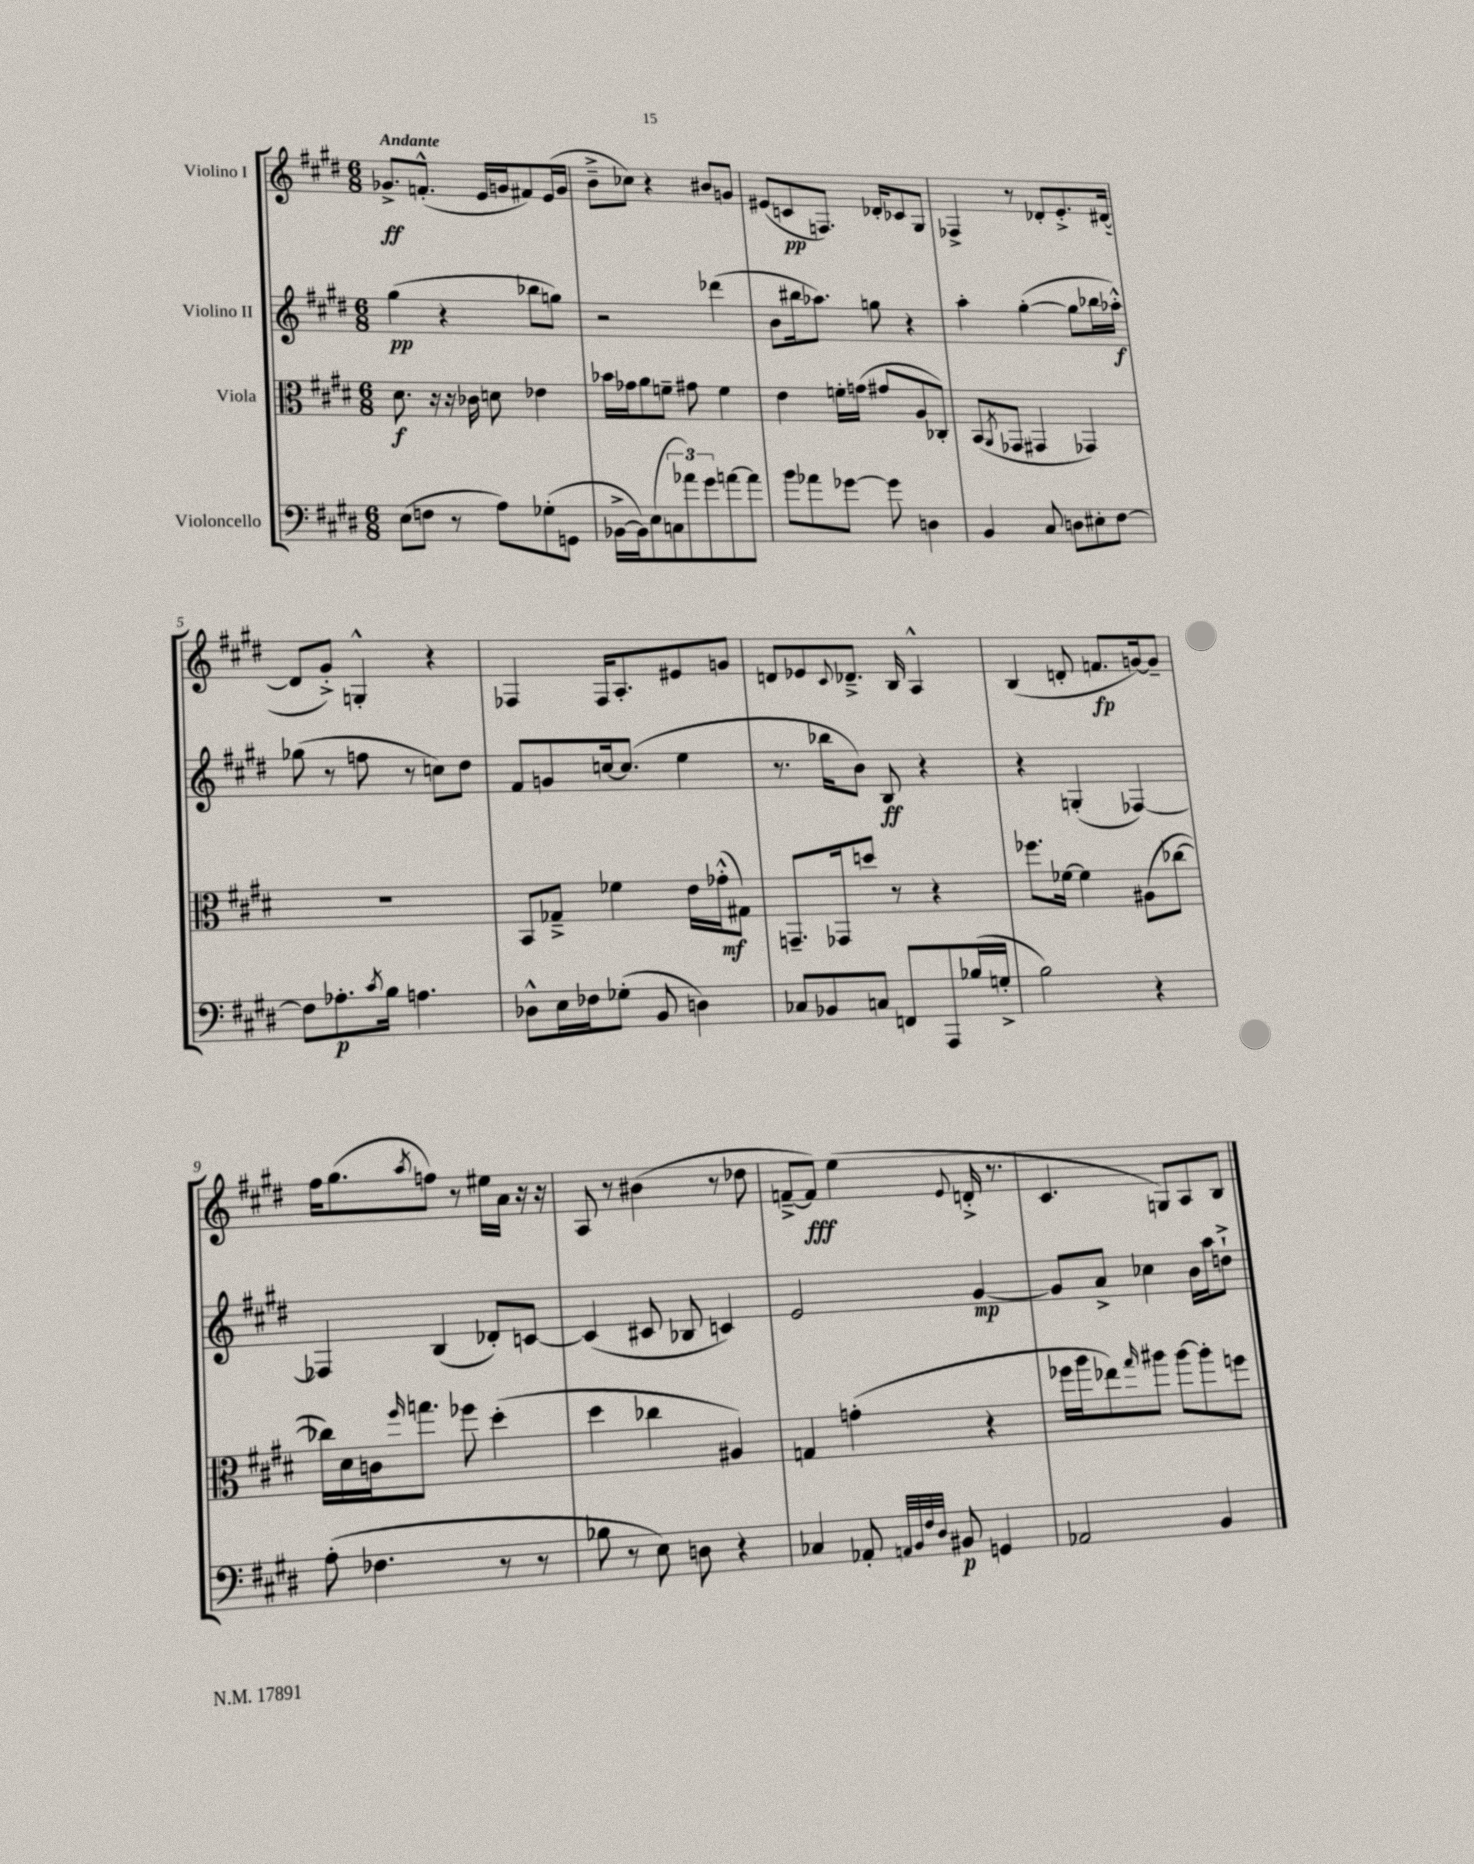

**kern	**dynam	**kern	**dynam	**kern	**dynam	**kern	**dynam
*part4	*part4	*part3	*part3	*part2	*part2	*part1	*part1
*staff4	*staff4	*staff3	*staff3	*staff2	*staff2	*staff1	*staff1
*I"Violoncello	*	*I"Viola	*	*I"Violino II	*	*I"Violino I	*
*clefF4	*	*clefC3	*	*clefG2	*	*clefG2	*
*k[f#c#g#d#]	*	*k[f#c#g#d#]	*	*k[f#c#g#d#]	*	*k[f#c#g#d#]	*
*M6/8	*	*M6/8	*	*M6/8	*	*M6/8	*
=1	=1	=1	=1	=1	=1	=1	=1
!	!	!	!	!	!	!LO:TX:a:B:t=Andante	!
(8E\L	.	8.d#\	f	(4gg#\	pp	8.g-X^/L	ff
8Fn\J	.	.	.	.	.	.	.
.	.	16r	.	.	.	(8.fn'^^/J	.
8r	.	16r	.	4r	.	.	.
.	.	16c-X\	.	.	.	.	.
8A\L)	.	8dn\	.	.	.	16e/LL	.
.	.	.	.	.	.	16gn/J	.
(8G-X'\	.	4e-X\	.	8bb-X\L	.	8f#X/)	.
8GGn\J	.	.	.	8ggn\J)	.	(16e/L	.
.	.	.	.	.	.	16g/JJ	.
=2	=2	=2	=2	=2	=2	=2	=2
[16BB-X^\LL	.	16b-X\LL	.	2r	.	8b~^\L	.
16BB-\J])	.	16g-X\J	.	.	.	.	.
(8E\	.	8a\	.	.	.	8cc-X\J)	.
12Cn\	.	8fn~\J	.	.	.	4r	.
12a-X\)	.	.	.	.	.	.	.
.	.	8g#X\	.	.	.	.	.
12g#\	.	.	.	.	.	.	.
[8an\	.	4f\	.	(4ddd-X\	.	8b#X/L	.
8a\J]	.	.	.	.	.	8gn/J	.
=3	=3	=3	=3	=3	=3	=3	=3
8b\L	.	4e\	.	8b\L	.	(8e#X/L	.
8a-X\	.	.	.	16bb#X\k	.	8cn/	pp
.	.	.	.	8.aa-X\J)	.	.	.
[8g-X\J	.	16fn'\LL	.	.	.	8.Fn/J)	.
.	.	(16gn\JJ	.	.	.	.	.
8g-\]	.	8g#X/L	.	8ggn\	.	.	.
.	.	.	.	.	.	16d-X'/KL	.
4Dn\	.	8A/	.	4r	.	8c-X/	.
.	.	8C-X'/J)	.	.	.	8G#/J	.
=4	=4	=4	=4	=4	=4	=4	=4
4BB/	.	(8BB/L	.	4aa'\	.	4F-X^/	.
.	.	8qAA/	.	.	.	.	.
.	.	8GG-X/J	.	.	.	.	.
8C#/	.	4GG#X/	.	([4gg#'\	.	8r	.
8Dn\L	.	.	.	.	.	8d-X'/L	.
8E#X'\	.	4GG-X/)	.	8gg#\L]	.	8.e'^/	.
[8F#\J	.	.	.	16bb-X\L	.	.	.
.	.	.	.	16aa-X'^^\JJ)	f	([16d#X/Jk	.
!!LO:LB:g=z
=5	=5	=5	=5	=5	=5	=5	=5
8F#\L]	.	2.r	.	(8gg-X\	.	8d#/L]	.
8.A-X'\	p	.	.	8r	.	8g#'^/J)	.
.	.	.	.	8ffn\	.	4Gn'^^/	.
8qc#/	.	.	.	.	.	.	.
16B\Jk	.	.	.	.	.	.	.
4.An\	.	.	.	8r	.	.	.
.	.	.	.	8ccn\L)	.	4r	.
.	.	.	.	8dd#\J	.	.	.
=6	=6	=6	=6	=6	=6	=6	=6
8D-X^^\L	.	8BB/L	.	8f#/L	.	4F-X/	.
16E\L	.	8G-X~^/J	.	8gn/	.	.	.
16F-X\J	.	.	.	.	.	.	.
(8G-X'\J	.	4f-X\	.	[16ccn/k	.	16F-/KL	.
.	.	.	.	(8.cc/J]	.	8.A'/	.
8BB/	.	.	.	.	.	.	.
4Dn\)	.	16e\LL	.	4ee\	.	8e#X/	.
.	.	(16g-X'^^\J	mf	.	.	.	.
.	.	8G#X\J)	.	.	.	8gn/J	.
=7	=7	=7	=7	=7	=7	=7	=7
8C-X/L	.	8.GGn~/L	.	8.r	.	8dn/L	.
8BB-X/	.	.	.	.	.	8e-X/	.
.	.	16GG-X/k	.	16bb-X\KL	.	.	.
.	.	.	.	.	.	8qqc#/	.
8Cn/J	.	8ddn/J	.	8b\J)	.	8.d-X~^/J	.
8FFn/L	.	8r	.	8B/	ff	.	.
.	.	.	.	.	.	16B/	.
8AAA/	.	4r	.	4r	.	4A^^/	.
(16B-X/L	.	.	.	.	.	.	.
16Gn'^/JJ	.	.	.	.	.	.	.
=8	=8	=8	=8	=8	=8	=8	=8
2B\)	.	8.ff-X\L	.	4r	.	(4B/	.
.	.	[16f-X\Jk	.	.	.	.	.
.	.	4f-\]	.	(4Gn'/	.	8dn'/	.
.	.	.	.	.	.	8.fn/L	fp
4r	.	(8A#X\L	.	[4F-X/)	.	.	.
.	.	.	.	.	.	[16gn/k)	.
.	.	[8cc-X\J	.	.	.	8g~/J]	.
!!LO:LB:g=z
=9	=9	=9	=9	=9	=9	=9	=9
(8A'\	.	16cc-X\LL])	.	4F-X/]	.	16ff#\KL	.
.	.	16d#\	.	.	.	(8.gg#\	.
4.F-X\	.	16cn\J	.	.	.	.	.
.	.	16qqff#/	.	.	.	.	.
.	.	8.ggn\J	.	.	.	.	.
.	.	.	.	.	.	8qaa/	.
.	.	.	.	(4B/	.	8ffn\J)	.
.	.	8ff-X\	.	.	.	8r	.
8r	.	(4dd#'\	.	8d-X'/L)	.	16ee#X\LL	.
.	.	.	.	.	.	16a\JJ	.
8r	.	.	.	[8cn/J	.	16r	.
.	.	.	.	.	.	16r	.
=10	=10	=10	=10	=10	=10	=10	=10
8B-X\	.	4dd#\	.	(4c/]	.	8A/	.
8r	.	.	.	.	.	8r	.
8E\)	.	4cc-X\	.	8c#X/	.	(4b#X\	.
8Dn\	.	.	.	8B-X/	.	.	.
4r	.	4A#X/)	.	4cn/)	.	8r	.
.	.	.	.	.	.	8dd-X\	.
=11	=11	=11	=11	=11	=11	=11	=11
4C-X/	.	4Gn/	.	2e/	.	[8fn~^/L	.
.	.	.	.	.	.	8f/J])	fff
8AA-X'/	.	(4gn'\	.	.	.	(4ee\	.
32qqAAn/LLL	.	.	.	.	.	.	.
32qqBB/	.	.	.	.	.	.	.
32qqF#/	.	.	.	.	.	.	.
32qqD#/JJJ	.	.	.	.	.	.	.
8BB#X/	p	.	.	.	.	.	.
.	.	.	.	.	.	8qqe/	.
4GGn/	.	4r	.	[4g#/	mp	16dn'^/	.
.	.	.	.	.	.	8.r	.
=12	=12	=12	=12	=12	=12	=12	=12
2AA-X/	.	16ff-X\LL	.	8g#/L]	.	4.c#/	.
.	.	16aa\J	.	.	.	.	.
.	.	8ee-X\)	.	8a^/J	.	.	.
.	.	16qqgg#/	.	.	.	.	.
.	.	8aa#X\J	.	4cc-X\	.	.	.
.	.	[8aa#\L	.	.	.	8Gn/L)	.
4BB/	.	8aa#'\]	.	16b\LL	.	8A/	.
.	.	.	.	16aa\J	.	.	.
.	.	8ffn\J	.	8ddn`^\J	.	8B/J	.
==	==	==	==	==	==	==	==
*-	*-	*-	*-	*-	*-	*-	*-
